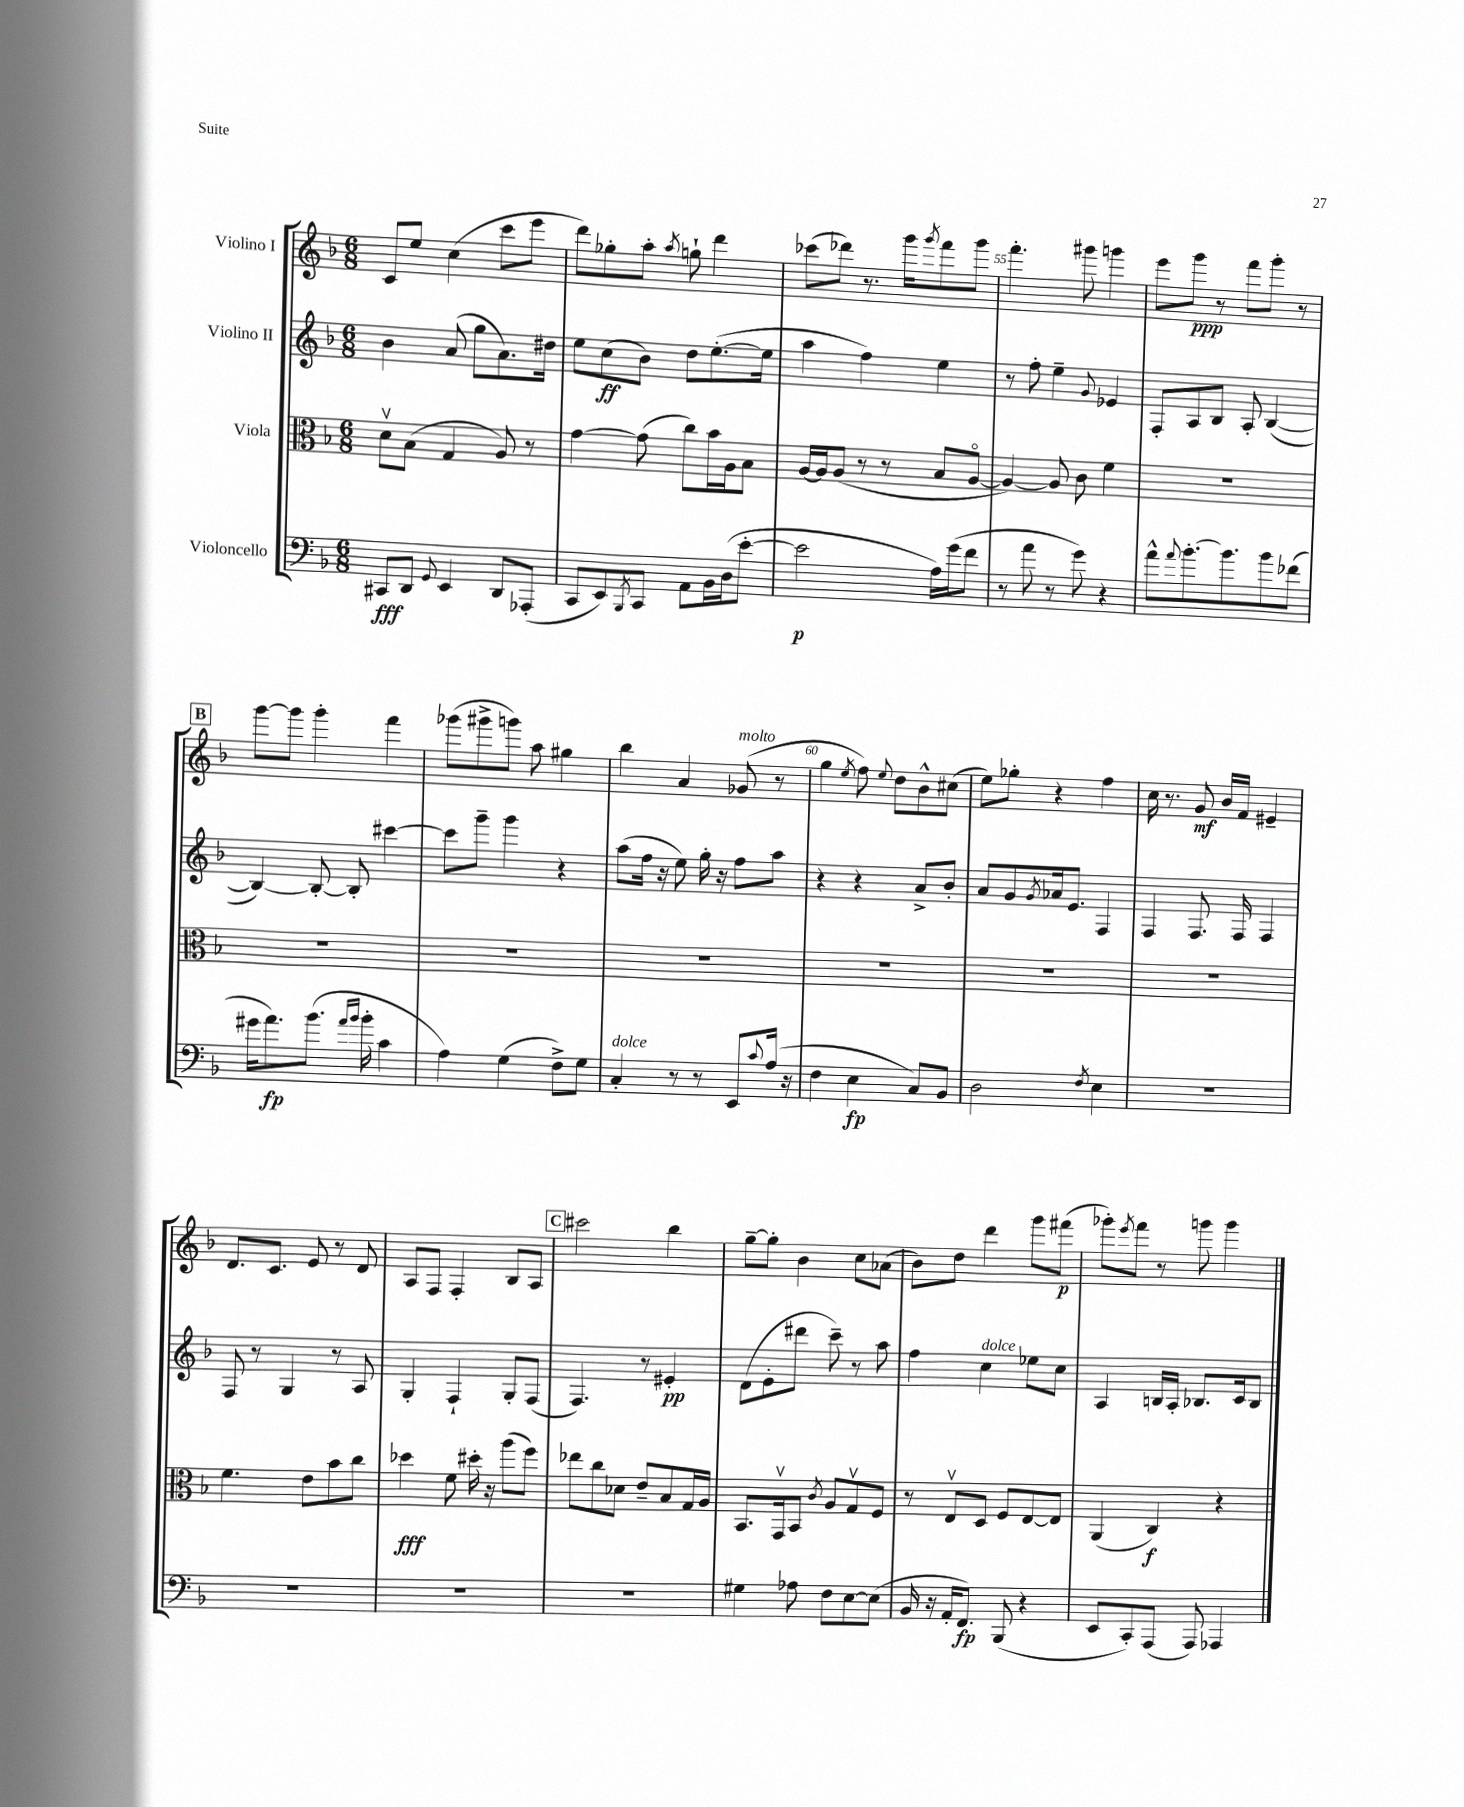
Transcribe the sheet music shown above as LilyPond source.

<<
\new StaffGroup <<
\new Staff = "s0" \with { instrumentName = "Violino I" } {
    \clef treble \key f \major \numericTimeSignature \time 6/8
    c'8 e''8 c''4( c'''8 e'''8 |
    d'''8) ges''8-. a''8-. \acciaccatura { a''8 } g''8-! d'''4 |
    ces'''8( des'''8) r8. g'''16 \acciaccatura { g'''8 } f'''8 g'''8 |
    f'''4.-. gis'''8 g'''4 |
    e'''8 g'''8\ppp r8 f'''8 g'''8-. r8 |
    \mark \markup { \box "B" } g'''8~ g'''8 g'''4-. f'''4 |
    ges'''8( gis'''8-> g'''8) a''8 gis''4 |
    bes''4 a'4 ges'8^\markup { \italic "molto" }( r8 |
    g''4 \acciaccatura { e''8 } f''8) \appoggiatura { e''8 } d''8 bes'8-^ cis''8( |
    e''8) ges''8-. r4 f''4 |
    c''16 r8. g'8\mf bes'16 f'16 eis'4-- |
    d'8. c'8. e'8 r8 d'8 |
    a8 f8 f4-. bes8 a8 |
    \mark \markup { \box "C" } cis'''2 bes''4 |
    g''8~-- g''8-. bes'4 c''8 aes'8( |
    bes'8) d''8 d'''4 g'''8 fis'''8\p( |
    ges'''8-.) \acciaccatura { e'''8 } f'''8 r8 g'''8 g'''4 \bar "|." |
}
\new Staff = "s1" \with { instrumentName = "Violino II" } {
    \clef treble \key f \major \numericTimeSignature \time 6/8
    bes'4 a'8( g''8 a'8.) dis''16 |
    e''8 c''8\ff( bes'8) d''8 e''8.~-.( e''16 |
    a''4 f''4) e''4 |
    r8 f''8-. e''4-- \appoggiatura { g'8 } ees'4 |
    f8-. a8 bes8 a8-. bes4~( |
    \mark \markup { \box "B" } bes4~) bes8~-. bes8-. cis'''4~ |
    cis'''8 g'''8-- g'''4 r4 |
    a''8( f''16 r16 e''8) g''16-. r16 f''8 a''8 |
    r4 r4 a'8-> bes'8-. |
    a'8 g'8 \acciaccatura { g'8 } aes'16 e'8. f4 |
    f4 f8. f16 f4 |
    f8 r8 g4 r8 a8 |
    g4-. f4-! g8-. f8( |
    \mark \markup { \box "C" } f4.) r8 eis'4-.\pp |
    d'8( e'8-. dis'''8 c'''8--) r8 a''8 |
    f''4 c''4^\markup { \italic "dolce" } ees''8 c''8 |
    a4 b16 a16-. bes8. c'16 bes8 \bar "|." |
}
\new Staff = "s2" \with { instrumentName = "Viola" } {
    \clef alto \key f \major \numericTimeSignature \time 6/8
    d'8\upbow bes8( g4 a8) r8 |
    g'4~ g'8( c''8) bes'16 a16 bes8 |
    a16~ a16 a8( r8 r8 bes8 a8~\flageolet |
    a4~) a8 c'8 f'4 |
    R2. |
    \mark \markup { \box "B" } R2. |
    R2. |
    R2. |
    R2. |
    R2. |
    R2. |
    f'4. e'8 bes'8 c''8 |
    des''4\fff f'8 dis''16-. r16 a''8( f''8) |
    \mark \markup { \box "C" } ees''8 c''8 des'8 e'8-- bes8 g16 a16 |
    bes,8. g,16\upbow bes,8 \acciaccatura { c'8 } a8 g8\upbow f8 |
    r8 e8\upbow d8 f8 e8~ e8 |
    a,4( c4\f) r4 \bar "|." |
}
\new Staff = "s3" \with { instrumentName = "Violoncello" } {
    \clef bass \key f \major \numericTimeSignature \time 6/8
    cis,8\fff d,8 \appoggiatura { g,8 } e,4 d,8 aes,,8-.( |
    c,8 e,8) \acciaccatura { bes,,8 } c,8 a,8 bes,16 d16( e'8~-. |
    e'2\p a16) g'16( f'8 |
    r8 a'8 r8 g'8) r4 |
    a'8-^ \appoggiatura { a'8 } bes'8.~-. bes'8. bes'8 fes'8( |
    \mark \markup { \box "B" } gis'16 a'8.\fp) bes'8.( \grace { a'16 bes'16 } bes'16-. c'4 |
    a4) g4( f8->) g8 |
    c4-.^\markup { \italic "dolce" } r8 r8 e,8 \appoggiatura { c'8 } a16( r16 |
    f4 e4\fp c8) bes,8 |
    d2 \acciaccatura { f8 } e4 |
    R2. |
    R2. |
    R2. |
    \mark \markup { \box "C" } R2. |
    gis4 aes8 f8 e8~ e8( |
    bes,16 r16 a,16-. f,8.\fp) bes,,8( r4 |
    e,8 c,8-.) a,,8( a,,8) aes,,4 \bar "|." |
}
>>
>>
\layout { \context { \Score currentBarNumber = #52 \override BarNumber.break-visibility = ##(#f #t #t) barNumberVisibility = #(every-nth-bar-number-visible 5) } }
